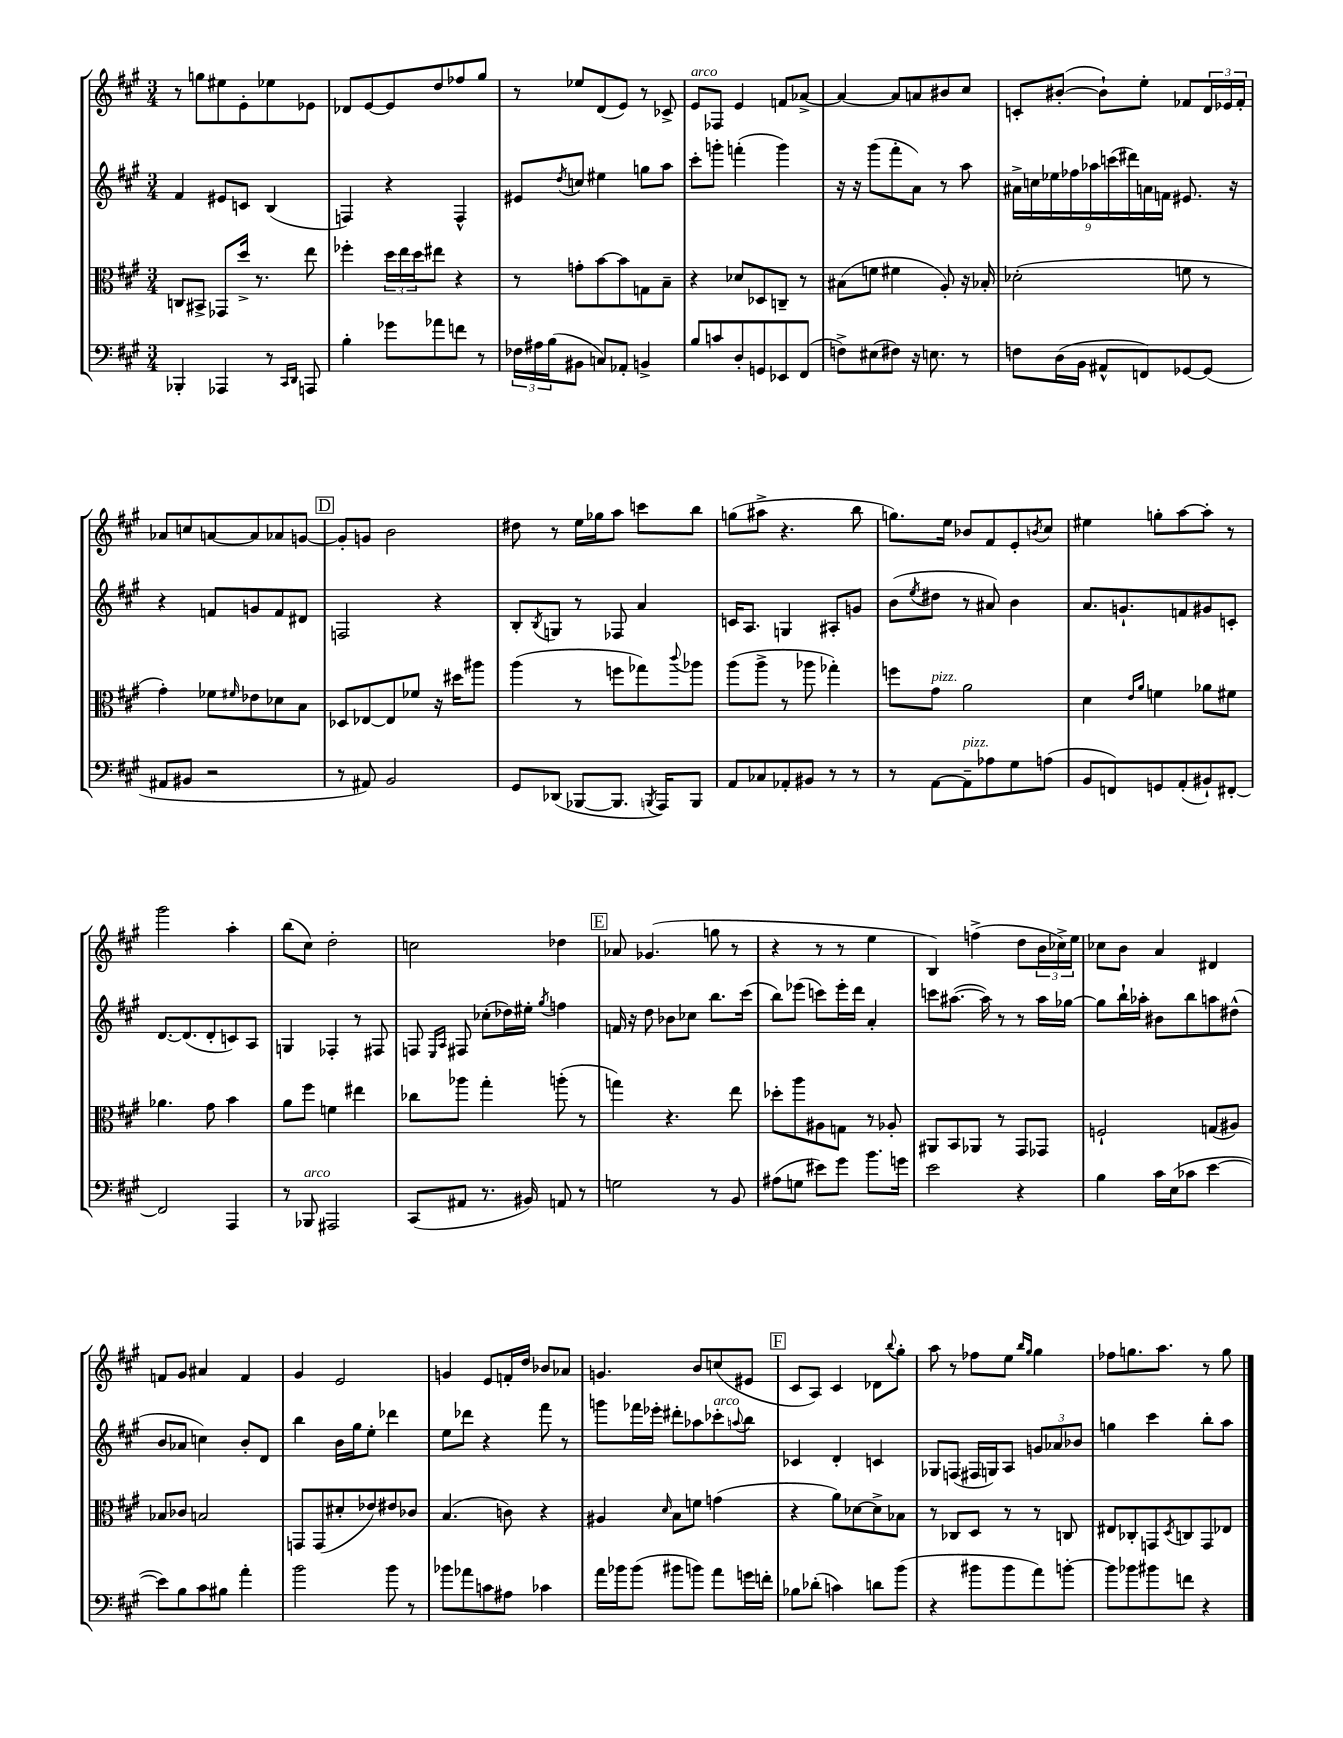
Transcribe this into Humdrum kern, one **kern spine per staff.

**kern	**kern	**kern	**kern
*staff4	*staff3	*staff2	*staff1
*clefF4	*clefC3	*clefG2	*clefG2
*k[f#c#g#]	*k[f#c#g#]	*k[f#c#g#]	*k[f#c#g#]
*M3/4	*M3/4	*M3/4	*M3/4
4BBB-'	8C	4f#	8r
.	8BB#^	.	8gg
4AAA-	8GG-	8e#	8ee#
.	16dd^	8c	8e'
.	8.r	.	.
8r	.	(4B	8ee-
16qqCC#	.	.	.
16qqDD	.	.	.
8AAA	8ee	.	8e-
=	=	=	=
4B'	4ff-'	4F)	8d-
.	.	.	[8e
8g-	24dd	4r	8e]
.	24ee	.	.
.	24dd	.	.
8a-	8ee#	.	8dd
8f	4r	4F^^	8ff-
8r	.	.	8gg#
=	=	=	=
24F-	8r	8e#	8r
24A#	.	.	.
(24B	.	.	.
.	.	8qdd	.
8BB#	8g'	8cc	8ee-
8C)	[8b	4ee#	(8d
8AA-'	8b]	.	8e)
4BB^	8G	8gg	8r
.	8B~	8aa	8c-^
=	=	=	=
8B	4r	8ccc#'	8e
8c	.	8ggg'	8F-
8D'	8d-	(4fff'	4e
8GG	8D-	.	.
8EE-	8C~	4ggg)	8f
(8FF#	8r	.	[8a-^
=	=	=	=
8F^)	(8B#	16r	4a-_
.	.	16r	.
(8E#	8f	(8ggg#	.
8F#)	4f#	8fff#'	8a-]
16r	.	8a)	8a
8.E	.	.	.
.	8A')	8r	8b#
8r	16r	8aa	8cc#
.	16B-'	.	.
=	=	=	=
8F	(2d-'	18a#^	8c'
.	.	18cc	.
.	.	18ee-	.
(16D	.	.	([8b#'
.	.	18ff-	.
16BB	.	.	.
.	.	18aa-	.
8AA#^^	.	.	8b#`])
.	.	(18ccc	.
.	.	18ddd#)	.
8FF)	.	.	8ee'
.	.	18a	.
.	.	18f	.
[8GG-	8f	8.e#	8f-
(8GG-]	8r	.	24d
.	.	.	24e-
.	.	16r	.
.	.	.	24f-'
=	=	=	=
8AA#	4g#')	4r	8a-
8BB#	.	.	8cc
2r	8f-	8f	[8a
.	16qqf#	.	.
.	8e-	8g	8a]
.	8d-	8f	8a-
.	8B	8d#	[8g
=	=	=	=
8r	8D-	2F	8g']
8AA#)	[8E-	.	8g
2BB	8E-]	.	2b
.	8f-	.	.
.	16r	4r	.
.	16dd#	.	.
.	8aa#	.	.
=	=	=	=
8GG#	(4aa	8B'	8dd#
.	.	8qB	.
(8DD-	.	8G	8r
[8BBB-	8r	8r	16ee
.	.	.	16gg-
8.BBB-]	8ff	8F-	8aa
.	8gg-)	4a	8ccc
8qBBB	.	.	.
16AAA)	.	.	.
.	8qqccc#	.	.
8BBB	8aa-	.	8bb
=	=	=	=
8AA	(8aa	16c	(8gg
.	.	8.A	.
8C-	8aa^	.	8aa#^
8AA-'	8r	4G	4.r
8BB#	8aa-	.	.
8r	4gg-')	8A#'	.
8r	.	8g	8bb
=	=	=	=
8r	8ff	(8b	8.gg)
.	.	8qee	.
[8AA	8g#	8dd#	.
.	.	.	16ee
8AA~]	2a	8r	8b-
8A-	.	8a#)	8f#
8G#	.	4b	8e'
.	.	.	8qb
(8A	.	.	8cc#
=	=	=	=
8BB	4d	8.a	4ee#
8FF)	.	.	.
.	.	8.g`	.
.	16qqe	.	.
.	16qqa	.	.
8GG	4f	.	8gg'
(8AA'	.	8f	[8aa
8BB#`)	8a-	8g#	8aa']
[8FF#'	8f#	8c'	8r
=	=	=	=
2FF#]	4.a-	[8.d	2ggg#
.	.	(8.d]	.
.	8g#	8d'	.
4AAA	4b	8c)	4aa'
.	.	8A	.
=	=	=	=
8r	8a	4G	(8bb
8BBB-	8ff#	.	8cc#)
2AAA#	4f	4F-'	2dd'
.	4ee#	8r	.
.	.	8F#	.
=	=	=	=
(8CC#	8cc-	8F	2cc
.	.	16qqE	.
.	.	16qqA	.
8AA#	8aa-	8F#	.
8.r	4gg#'	(8cc-'	.
.	.	16dd-)	.
16BB#)	.	16ee#'	.
.	.	8qgg#	.
8AA	(8aa'	4ff	4dd-
8r	8r	.	.
=	=	=	=
2G	4gg)	16f	8a-
.	.	16r	.
.	.	8dd	(4.g-
.	4.r	8b-	.
.	.	8cc-	.
8r	.	8.bb	8gg
8BB	8ee	.	8r
.	.	(16ccc#	.
=	=	=	=
(8A#	8dd-'	8bb)	4r
8G	8aa	(8eee-	.
8e#)	8A#	8ccc)	8r
8g#	8G	16eee-'	8r
.	.	16ddd	.
8.b	8r	4a'	4ee
.	8A-'	.	.
16g	.	.	.
=	=	=	=
2e	8AA#	8ccc	4B)
.	8BB	([8.aa#	.
.	8AA-	.	(4ff^
.	.	16aa#])	.
.	8r	8r	.
4r	8GG#	8r	8dd
.	8GG-	16aa#	24b
.	.	.	24cc-^)
.	.	[16gg-	.
.	.	.	24ee
=	=	=	=
4B	2F`	8gg-]	8cc-
.	.	16bb`	8b
.	.	16aa-'	.
16c#	.	8b#	4a
(16E	.	.	.
8c-	.	8bb	.
[4e	(8G	8aa	4d#
.	8A#)	(8dd#^^	.
=	=	=	=
8e])	8B-	8b	8f
8B	8c-	8a-	8g#
8c#	2B	4cc)	4a#
8B#	.	.	.
4a'	.	8b'	4f
.	.	8d	.
=	=	=	=
2b	8GG	4bb	4g#
.	(8GG	.	.
.	8d#'	16b	2e
.	.	16gg#	.
.	8e-)	8ee'	.
8b	8e#	4ddd-	.
8r	8c-	.	.
=	=	=	=
8b-	(4.B	8ee	4g
8a-	.	8ddd-	.
8c	.	4r	8e
8A#	8c)	.	16f'
.	.	.	16dd
4c-	4r	8fff#	8b-
.	.	8r	8a-
=	=	=	=
16a	4A#	8ggg	4.g
16b-	.	.	.
(8b-	.	16fff-	.
.	.	16eee-'	.
.	16qqd	.	.
8b#	8B	8ddd#'	.
8b)	8f	8aa-	8b
8a	(4g	8ccc-'	(8cc
.	.	8qqaa	.
16g	.	8bb	8e#
16f'	.	.	.
=	=	=	=
8B-	4r	4c-	8c#
(8d-'	.	.	8A)
4c)	8a)	4d'	4c#
.	[8d-	.	.
8d	8d-^]	4c	8d-
.	.	.	8qqbb
(8b	8B-	.	8gg#'
=	=	=	=
4r	8r	8G-	8aa
.	8C-	(8F	8r
8b#	8D	16F#	8ff-
.	.	16G)	.
8b#	8r	8A	8ee
.	.	.	16qqbb
.	.	.	16qqgg#
8a)	8r	12g	4gg#
.	.	12a-	.
[8b'	8C	.	.
.	.	12b-	.
=	=	=	=
8b]	8E#	4gg	8ff-
8b-	8C-'	.	8.gg
8b#	8GG	4ccc#	.
.	.	.	8.aa
.	8qD	.	.
8f	8C	.	.
4r	8GG	8bb'	8r
.	8E-	8aa	8gg
==	==	==	==
*-	*-	*-	*-
